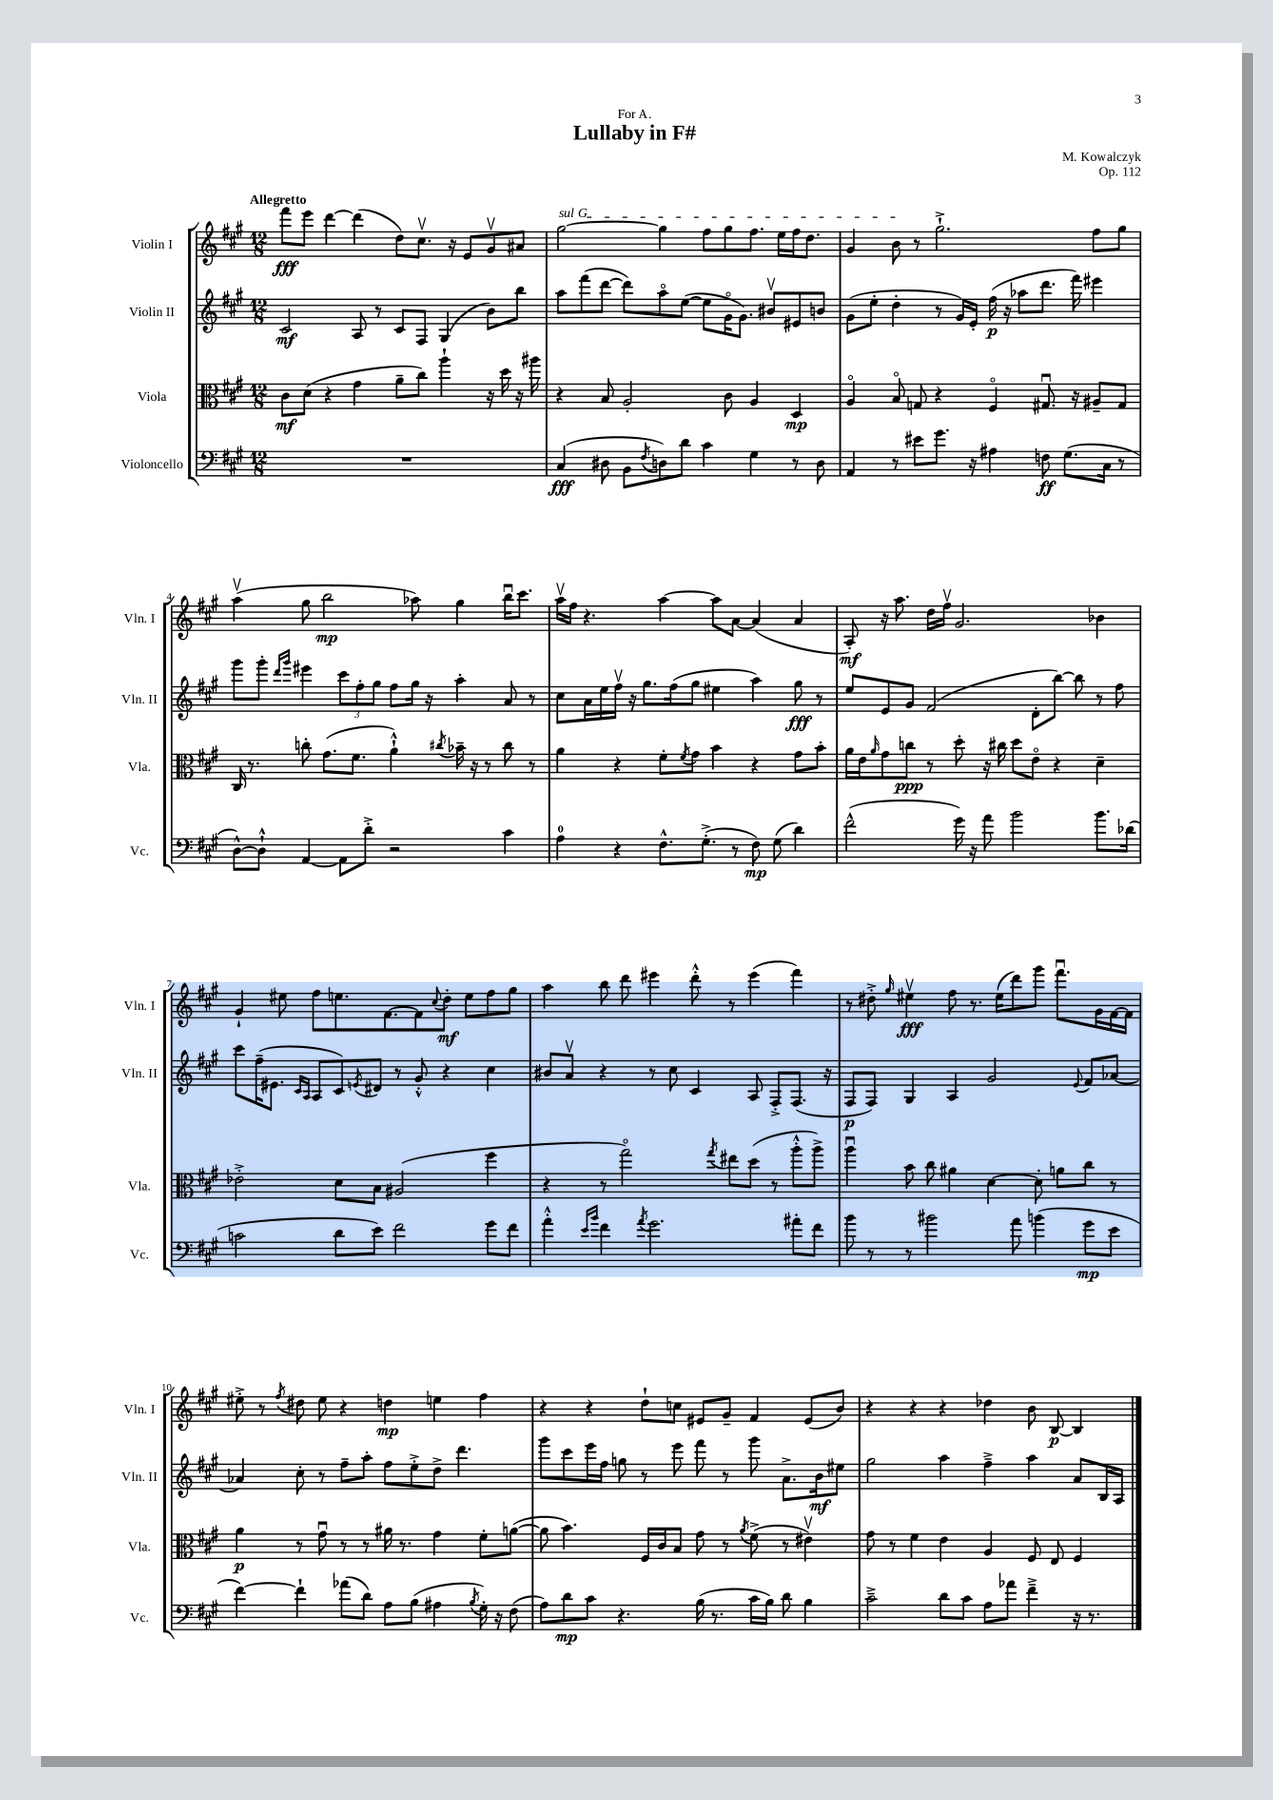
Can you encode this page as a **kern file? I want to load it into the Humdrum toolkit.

**kern	**dynam	**kern	**dynam	**kern	**dynam	**kern	**dynam
*part4	*part4	*part3	*part3	*part2	*part2	*part1	*part1
*staff4	*staff4	*staff3	*staff3	*staff2	*staff2	*staff1	*staff1
*I"Violoncello	*	*I"Viola	*	*I"Violin II	*	*I"Violin I	*
*I'Vc.	*	*I'Vla.	*	*I'Vln. II	*	*I'Vln. I	*
*clefF4	*	*clefC3	*	*clefG2	*	*clefG2	*
*k[f#c#g#]	*	*k[f#c#g#]	*	*k[f#c#g#]	*	*k[f#c#g#]	*
*M12/8	*	*M12/8	*	*M12/8	*	*M12/8	*
=1	=1	=1	=1	=1	=1	=1	=1
!	!	!	!	!	!	!LO:TX:a:B:t=Allegretto	!
1.r	.	8c#\L	mf	2c#/	mf	8fff#\L	fff
.	.	(8d\J	.	.	.	8eee\J	.
.	.	4r	.	.	.	[4ddd\	.
.	.	4g#\	.	8A/	.	(4ddd\]	.
.	.	.	.	8r	.	.	.
.	.	8a~\L	.	8c#/L	.	8dd\L)	.
.	.	8cc#\J)	.	8F#/J	.	8.cc#v\J	.
.	.	4aa`\	.	(4G#/	.	.	.
.	.	.	.	.	.	16r	.
.	.	.	.	.	.	8e/L	.
.	.	16r	.	8b\L)	.	8g#v/	.
.	.	16dd\	.	.	.	.	.
.	.	16r	.	8bb\J	.	8a#X/J	.
.	.	16aa#X\	.	.	.	.	.
=2	=2	=2	=2	=2	=2	=2	=2
!	!	!	!	!	!	!LO:TX:a:i:t=sul G	!
(4C#/	fff	4r	.	8aa\L	.	[2gg#\	.
.	.	.	.	(8fff#\	.	.	.
8D#X\	.	8B/	.	[8ddd\J	.	.	.
8BB\L	.	2A'/	.	8ddd\L])	.	.	.
8qF#/	.	.	.	.	.	.	.
8Dn\)	.	.	.	8aa\	.	4gg#\]	.
8d\J	.	.	.	([8ee\J	.	.	.
4c#\	.	.	.	8ee\L]	.	8ff#\L	.
.	.	8c#\	.	16g#\K	.	8gg#\	.
.	.	.	.	8.g#\J)	.	.	.
4G#\	.	4A/	.	.	.	8.ff#\J	.
.	.	.	.	8b#Xv/L	.	.	.
.	.	.	.	.	.	16ee\LL	.
8r	.	4D/	mp	8e#X/	.	16ff#\J	.
.	.	.	.	.	.	8.dd\J	.
8D\	.	.	.	8bn/J	.	.	.
=3	=3	=3	=3	=3	=3	=3	=3
4AA/	.	4A/	.	(8g#\L	.	4g#/	.
.	.	.	.	8ee'\J	.	.	.
8r	.	8B/	.	4dd'\	.	8b\	.
8e#X\L	.	8Gn/	.	.	.	8r	.
8.g#\J	.	4r	.	8r	.	2.gg#`^\	.
.	.	.	.	16g#/LL)	.	.	.
16r	.	.	.	16e'/JJ	.	.	.
4A#X\	.	4F#/	.	(16ff#\	p	.	.
.	.	.	.	16r	.	.	.
.	.	.	.	8aa-X\L	.	.	.
8Fn\	ff	8.G#Xu/	.	8.ddd\J	.	.	.
(8.G#\L	.	.	.	.	.	.	.
.	.	16r	.	16fff#\)	.	.	.
.	.	8A#X~/L	.	4eee#X\	.	8ff#\L	.
16C#\Jk	.	.	.	.	.	.	.
8r	.	8G#/J	.	.	.	8gg#\J	.
!!LO:LB:g=z
=4	=4	=4	=4	=4	=4	=4	=4
[8D^^\L)	.	16C#/	.	8ggg#\L	.	(4aav\	.
.	.	8.r	.	.	.	.	.
8D`^^\J]	.	.	.	8ggg#'\J	.	.	.
.	.	.	.	16qqddd/LL	.	.	.
.	.	.	.	16qqggg#/JJ	.	.	.
[4AA/	.	8ccn'\	.	4eee#X\	.	8gg#\	.
.	.	(8.g#\L	.	.	.	2bb\	mp
8AA\L]	.	.	.	12ccc#\L	.	.	.
.	.	8.f#\J	.	.	.	.	.
.	.	.	.	12ff#'\	.	.	.
8d'^\J	.	.	.	.	.	.	.
.	.	.	.	12gg#\J	.	.	.
2r	.	4a`^^\)	.	8ff#\L	.	.	.
.	.	.	.	16gg#\Jk	.	8aa-X\)	.
.	.	.	.	16r	.	.	.
.	.	8qcc#X/	.	.	.	.	.
.	.	16b-X~\	.	4aa'\	.	4gg#\	.
.	.	16r	.	.	.	.	.
.	.	8r	.	.	.	.	.
4c#\	.	8cc#\	.	8a/	.	16bbu\KL	.
.	.	.	.	.	.	8.ccc#\J	.
.	.	8r	.	8r	.	.	.
=5	=5	=5	=5	=5	=5	=5	=5
4A\	.	4a\	.	8cc#\L	.	16aav\LL	.
.	.	.	.	.	.	16ff#\JJ	.
.	.	.	.	16a\L	.	4.r	.
.	.	.	.	16ee\	.	.	.
4r	.	4r	.	16ff#v\JJ	.	.	.
.	.	.	.	16r	.	.	.
.	.	.	.	8.gg#\L	.	.	.
8.F#^^\L	.	8f#'\L	.	.	.	[4aa\	.
.	.	.	.	(16ff#\k	.	.	.
.	.	8qf#/	.	.	.	.	.
.	.	8g#\J	.	8gg#\J	.	.	.
(8.G#'^\J	.	.	.	.	.	.	.
.	.	4b\	.	4ee#X\	.	8aa\L]	.
8r	.	.	.	.	.	[8a\J	.
8F#\)	mp	4r	.	4aa\)	.	(4a/]	.
(8G#\	.	.	.	.	.	.	.
4d\)	.	8g#\L	.	8gg#\	fff	4a/	.
.	.	8b'\J	.	8r	.	.	.
=6	=6	=6	=6	=6	=6	=6	=6
(2f#^^\	.	16a\LL	.	8ee/L	.	8A'/)	mf
.	.	16e\J	.	.	.	.	.
.	.	16qqa/	.	.	.	.	.
.	.	8g#\	.	8e/	.	16r	.
.	.	.	.	.	.	8.aa\	.
.	.	8ccn\J	ppp	8g#/J	.	.	.
.	.	8r	.	(2f#/	.	16dd\LL	.
.	.	.	.	.	.	16ff#v\JJ	.
16g#\)	.	8dd'\	.	.	.	2.g#/	.
16r	.	.	.	.	.	.	.
8a\	.	16r	.	.	.	.	.
.	.	16cc#X\	.	.	.	.	.
2b\	.	8dd\L	.	.	.	.	.
.	.	8e\J	.	8d'\L	.	.	.
.	.	4r	.	[8bb\J)	.	.	.
.	.	.	.	8bb\]	.	.	.
8.b\L	.	4d~\	.	8r	.	4b-X\	.
.	.	.	.	8ff#\	.	.	.
(16d-X\Jk	.	.	.	.	.	.	.
!!LO:LB:g=z
=7	=7	=7	=7	=7	=7	=7	=7
2cn\	.	2e-X'^\	.	8ccc#\L	.	4g#`/	.
.	.	.	.	(16ff#~\K	.	.	.
.	.	.	.	8.e#X\J	.	.	.
.	.	.	.	.	.	8ee#X\	.
.	.	.	.	16qqc#/LL	.	.	.
.	.	.	.	16qqA/JJ	.	.	.
.	.	.	.	8A/L	.	8ff#\L	.
8d\L	.	8d\L	.	8c#/)	.	8.een\	.
.	.	.	.	8qen/	.	.	.
8e\J)	.	8B\J	.	8d#X/J	.	.	.
.	.	.	.	.	.	[8.f#\	.
2f#\	.	(2A#X/	.	8r	.	.	.
.	.	.	.	8g#'^^/	.	8f#\]	.
.	.	.	.	.	.	8qqcc#/	.
.	.	.	.	4r	.	8dd'\J	mf
.	.	.	.	.	.	8ee\L	.
8g#\L	.	4ff#\	.	4cc#\	.	8ff#\	.
8f#\J	.	.	.	.	.	8gg#\J	.
=8	=8	=8	=8	=8	=8	=8	=8
4a'^^\	.	4r	.	8b#X/L	.	4aa\	.
.	.	.	.	8av/J	.	.	.
16qqe/LL	.	.	.	.	.	.	.
16qqb/JJ	.	.	.	.	.	.	.
4f#\	.	8r	.	4r	.	8bb\	.
.	.	2gg#\)	.	.	.	8ddd\	.
8qa/	.	.	.	.	.	.	.
2.g#\	.	.	.	8r	.	4eee#X\	.
.	.	.	.	8cc#\	.	.	.
.	.	.	.	4c#/	.	8ddd'^^\	.
.	.	8qgg#/	.	.	.	.	.
.	.	8ee#X\L	.	.	.	8r	.
.	.	(8dd\J	.	8A/	.	(4eee#\	.
.	.	8r	.	8F#'^/L	.	.	.
8a#X'\L	.	8aa'^^\L	.	(8.F#/J	.	4fff#\)	.
8f#\J	.	8aa^\J)	.	.	.	.	.
.	.	.	.	16r	.	.	.
=9	=9	=9	=9	=9	=9	=9	=9
8b\	.	4aau\	.	8F#/L	p	8r	.
8r	.	.	.	8F#/J)	.	8dd#X'^\	.
.	.	.	.	.	.	16qqgg#/	.
8r	.	8b\	.	4G#/	.	4ee#Xv\	fff
2b#X\	.	8cc#\	.	.	.	.	.
.	.	4a#X\	.	4A/	.	8ff#\	.
.	.	.	.	.	.	8.r	.
.	.	[4d\	.	2g#/	.	.	.
.	.	.	.	.	.	(16ee#\KL	.
8a\	.	.	.	.	.	8ddd\)	.
(4bn\	.	8d'\]	.	.	.	8ggg#\J	.
.	.	8an\L	.	.	.	8.fff#u\L	.
.	.	.	.	8qqe/	.	.	.
8g#\L	mp	8cc#\J	.	8f#/L	.	.	.
.	.	.	.	.	.	16g#\L	.
8e\J	.	8r	.	[8a-X/J	.	[16f#\	.
.	.	.	.	.	.	16f#\JJ]	.
!!LO:LB:g=z
=10	=10	=10	=10	=10	=10	=10	=10
[4f#\)	.	4a\	p	4a-X/]	.	8ee#X'^\	.
.	.	.	.	.	.	8r	.
.	.	.	.	.	.	8qff#/	.
4f#`\]	.	8r	.	8cc#'\	.	8dd#X\	.
.	.	8g#u\	.	8r	.	8ee#\	.
(8a-X\L	.	8r	.	8ff#~\L	.	4r	.
8d\J)	.	8r	.	8aa'\J	.	.	.
8A\L	.	16a#X\	.	8ff#\L	.	4ddn\	mp
.	.	8.r	.	.	.	.	.
(8B\J	.	.	.	8ee'^\	.	.	.
4A#X\	.	4g#\	.	8dd^\J	.	4een\	.
.	.	.	.	4.ddd\	.	.	.
8qB/	.	.	.	.	.	.	.
16G#'\)	.	8f#'\L	.	.	.	4ff#\	.
16r	.	.	.	.	.	.	.
(8F#\	.	([8an\J	.	.	.	.	.
=11	=11	=11	=11	=11	=11	=11	=11
8A\L)	.	8a\]	.	8ggg#\L	.	4r	.
8d\	mp	4.b\)	.	8ccc#\	.	.	.
8c#\J	.	.	.	16eee\L	.	4r	.
.	.	.	.	16ff#\JJ	.	.	.
4.r	.	.	.	8ggn\	.	.	.
.	.	16F#/LL	.	8r	.	8dd`\L	.
.	.	16c#/J	.	.	.	.	.
.	.	8B/J	.	8eee\	.	8ccn\J	.
(16B\	.	8g#\	.	8fff#\	.	8e#X/L	.
8.r	.	.	.	.	.	.	.
.	.	8r	.	8r	.	8g#~/J	.
.	.	8qa/	.	.	.	.	.
16c#\LL	.	(8f#^\	.	8ggg#\	.	4f#/	.
16B\JJ)	.	.	.	.	.	.	.
8d\	.	8r	.	8.a^\L	.	.	.
4B\	.	4e#Xv\)	.	.	.	(8e#/L	.
.	.	.	.	16b\k	mf	.	.
.	.	.	.	8ee#X\J	.	8b/J)	.
=12	=12	=12	=12	=12	=12	=12	=12
2c#~^\	.	8g#\	.	2gg#\	.	4r	.
.	.	8r	.	.	.	.	.
.	.	4f#\	.	.	.	4r	.
8d\L	.	4e\	.	4aa\	.	4r	.
8c#\J	.	.	.	.	.	.	.
8A\L	.	4A/	.	4ff#~^\	.	4dd-X\	.
8a-X\J	.	.	.	.	.	.	.
4f#~^\	.	8F#/	.	4aa\	.	8b\	.
.	.	8E/	.	.	.	[8B/	p
16r	.	4F#/	.	8a/L	.	4B/]	.
8.r	.	.	.	.	.	.	.
.	.	.	.	16B/L	.	.	.
.	.	.	.	16A/JJ	.	.	.
==	==	==	==	==	==	==	==
*-	*-	*-	*-	*-	*-	*-	*-
